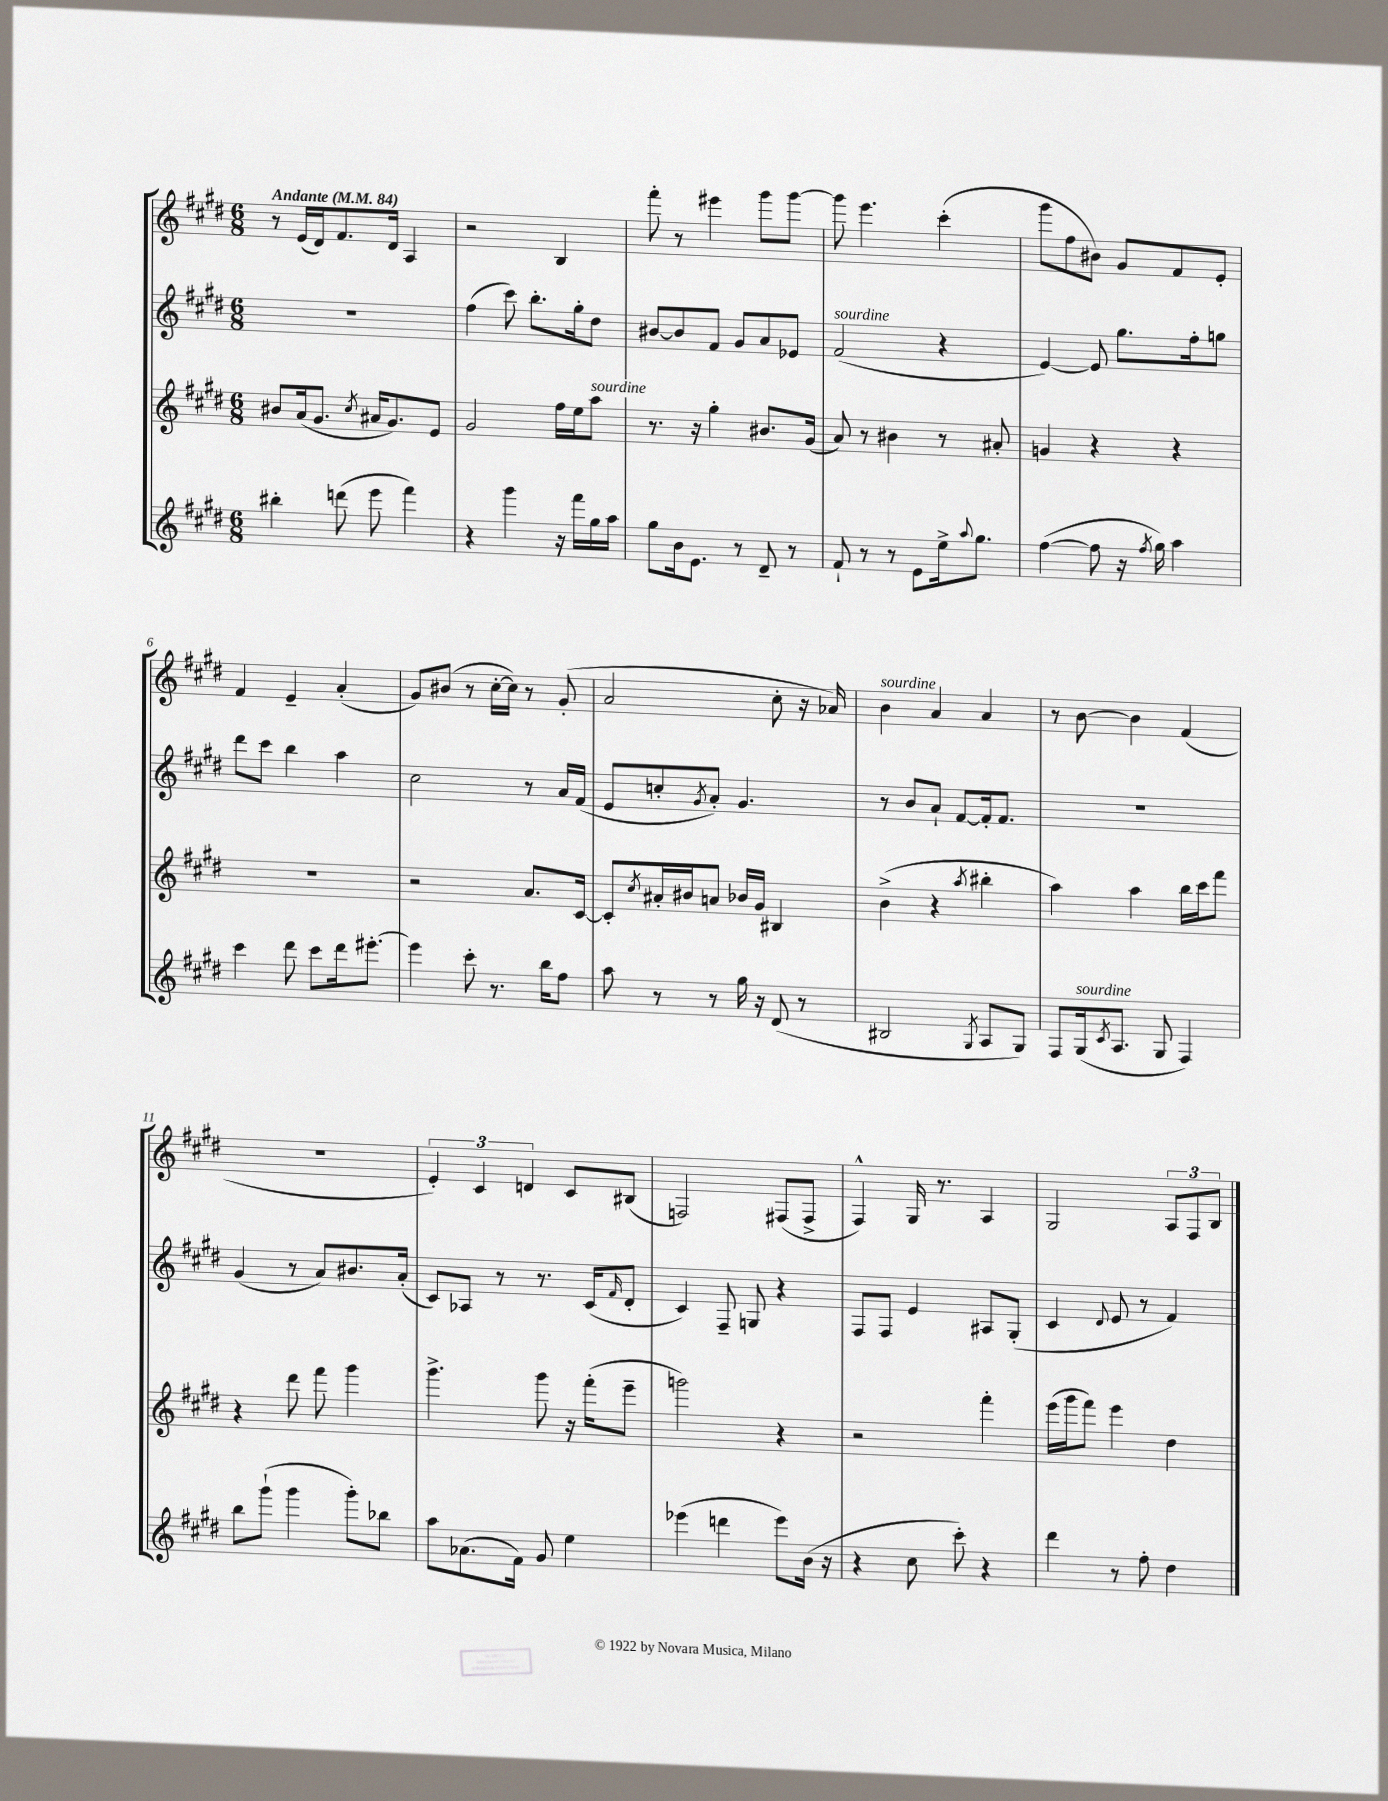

**kern	**kern	**kern	**kern
*part4	*part3	*part2	*part1
*staff4	*staff3	*staff2	*staff1
*clefG2	*clefG2	*clefG2	*clefG2
*k[f#c#g#d#]	*k[f#c#g#d#]	*k[f#c#g#d#]	*k[f#c#g#d#]
*M6/8	*M6/8	*M6/8	*M6/8
*MM84	*MM84	*MM84	*MM84
=1	=1	=1	=1
!	!	!	!LO:TX:a:B:t=Andante
4bb#X'\	8b#X/L	2.r	8r
.	(16a/k	.	(16e/LL
.	8.g#/J	.	16d#/J)
(8dddn\	.	.	8.f#/
.	8qcc#/	.	.
8eee\	16a#X/KL	.	.
.	8.g#/)	.	16d#/Jk
4fff#\)	.	.	4A/
.	8e/J	.	.
=2	=2	=2	=2
4r	2g#/	(4ff#\	2r
4ggg#\	.	8ccc#\)	.
.	.	8.bb'\L	.
16r	16ff#\LL	.	4B/
16fff#\LL	16ee\J	16gg#'\k	.
!	!LO:TX:a:i:t=sourdine	!	!
16gg#\	8aa\J	8dd#\J	.
16aa\JJ	.	.	.
=3	=3	=3	=3
8gg#\L	8.r	[8b#X/L	8fff#'\
16b\k	.	8b#/]	8r
8.e\J	16r	.	.
.	4gg#'\	8f#/J	4eee#X\
8r	.	8g#/L	.
8d#~/	8.b#X/L	8a/	8ggg#\L
8r	.	8e-X/J	[8ggg#\J
.	(16g#/Jk	.	.
=4	=4	=4	=4
!	!	!LO:TX:a:i:t=sourdine	!
8f#`/	8a/)	(2f#/	8ggg#\]
8r	8r	.	4.eee\
8r	4b#X\	.	.
8e\L	.	.	.
16ee^\k	8r	4r	(4ccc#'\
8qqaa/	.	.	.
8.gg#\J	.	.	.
.	8a#X'/	.	.
=5	=5	=5	=5
([4ff#\	4gn/	[4e/)	8ggg#\L
.	.	.	8ff#\
8ff#\]	4r	8e/]	8b#X\J)
16r	.	8.gg#\L	8g#/L
8qff#/	.	.	.
16gg#\)	.	.	.
4aa\	4r	.	8f#/
.	.	16ff#'\k	.
.	.	8ggn\J	8e'/J
!!LO:LB:g=z
=6	=6	=6	=6
4ccc#\	2.r	8ddd#\L	4f#/
.	.	8ccc#\J	.
8ddd#\	.	4bb\	4e~/
8ccc#\L	.	.	.
16ddd#\k	.	4aa\	(4a'/
[8.eee#X'\J	.	.	.
=7	=7	=7	=7
4eee#\]	2r	2cc#\	8g#/L)
.	.	.	(8b#X/J
8ccc#'\	.	.	8r
8.r	.	.	[16cc#'\LL
.	.	.	16cc#\JJ])
.	8.a/L	8r	8r
16bb\KL	.	.	.
8ff#\J	.	16a/LL	(8g#'/
.	[16c#/Jk	(16f#/JJ	.
=8	=8	=8	=8
8aa\	8c#'/L]	8e/L	2a/
.	8qcc#/	.	.
8r	16a#X'/L	8ccn'/	.
.	16b#X/J	.	.
.	.	8qg#/	.
8r	8an/J	8a'/J)	.
16gg#\	16b-X/LL	4.g#/	.
16r	16g#/JJ	.	.
(8d#/	4B#X/	.	8cc#'\
8r	.	.	16r
.	.	.	16a-X/)
=9	=9	=9	=9
!	!	!	!LO:TX:a:i:t=sourdine
2B#X/	(4b^\	8r	4b\
.	.	8b/L	.
.	4r	8a`/J	4a/
.	.	[8f#/L	.
8qG#/	8qaa/	.	.
8A/L	4bb#X'\	16f#'/k]	4a/
.	.	8.f#/J	.
8G#/J)	.	.	.
=10	=10	=10	=10
8F#/L	4aa\)	2.r	8r
!LO:TX:a:i:t=sourdine	!	!	!
(16G#/k	.	.	[8b\
8qc#/	.	.	.
8.A/J	.	.	.
.	4aa\	.	4b\]
8G#/	.	.	.
4F#/)	16bb\LL	.	(4f#/
.	16ccc#\J	.	.
.	8fff#\J	.	.
!!LO:LB:g=z
=11	=11	=11	=11
8bb\L	4r	(4g#/	2.r
(8ggg#`\J	.	.	.
4ggg#\	8ddd#\	8r	.
.	8fff#\	8a/L)	.
8ggg#'\L)	4ggg#\	8.b#X/	.
8bb-X\J	.	.	.
.	.	(16a'/Jk	.
=12	=12	=12	=12
8aa\L	4.ggg#^\	8c#/L)	6e'/)
(8.a-X\	.	8A-X/J	.
.	.	.	6c#/
.	.	8r	.
16f#\Jk)	.	.	.
.	.	.	6dn/
8g#/	8ggg#\	8.r	.
4ee\	16r	.	8c#/L
.	(16fff#'\KL	(16c#/KL	.
.	.	16qqf#/	.
.	8eee~\J	8d#'/J	(8B#X/J
=13	=13	=13	=13
(4eee-X\	2gggn\)	4c#/)	2Fn/)
4dddn\	.	8F#~/	.
.	.	8Gn/	.
8eee-\L)	4r	4r	(8F#X/L
(16b\Jk	.	.	8F#^/J
16r	.	.	.
=14	=14	=14	=14
4r	2r	8F#/L	4F#^^/)
.	.	8F#/J	.
8cc#\	.	4e/	16G#/
.	.	.	8.r
8ccc#'\)	.	.	.
4r	4fff#'\	8A#X/L	4A/
.	.	(8G#'/J	.
=15	=15	=15	=15
4ddd#\	(16eee\LL	4c#/	2G#/
.	16ggg#\J	.	.
.	8fff#\J)	.	.
.	.	8qqd#/	.
8r	4eee\	8e/	.
8ff#'\	.	8r	.
4dd#\	4dd#\	4f#/)	12A/L
.	.	.	12F#/
.	.	.	12B/J
==	==	==	==
*-	*-	*-	*-
